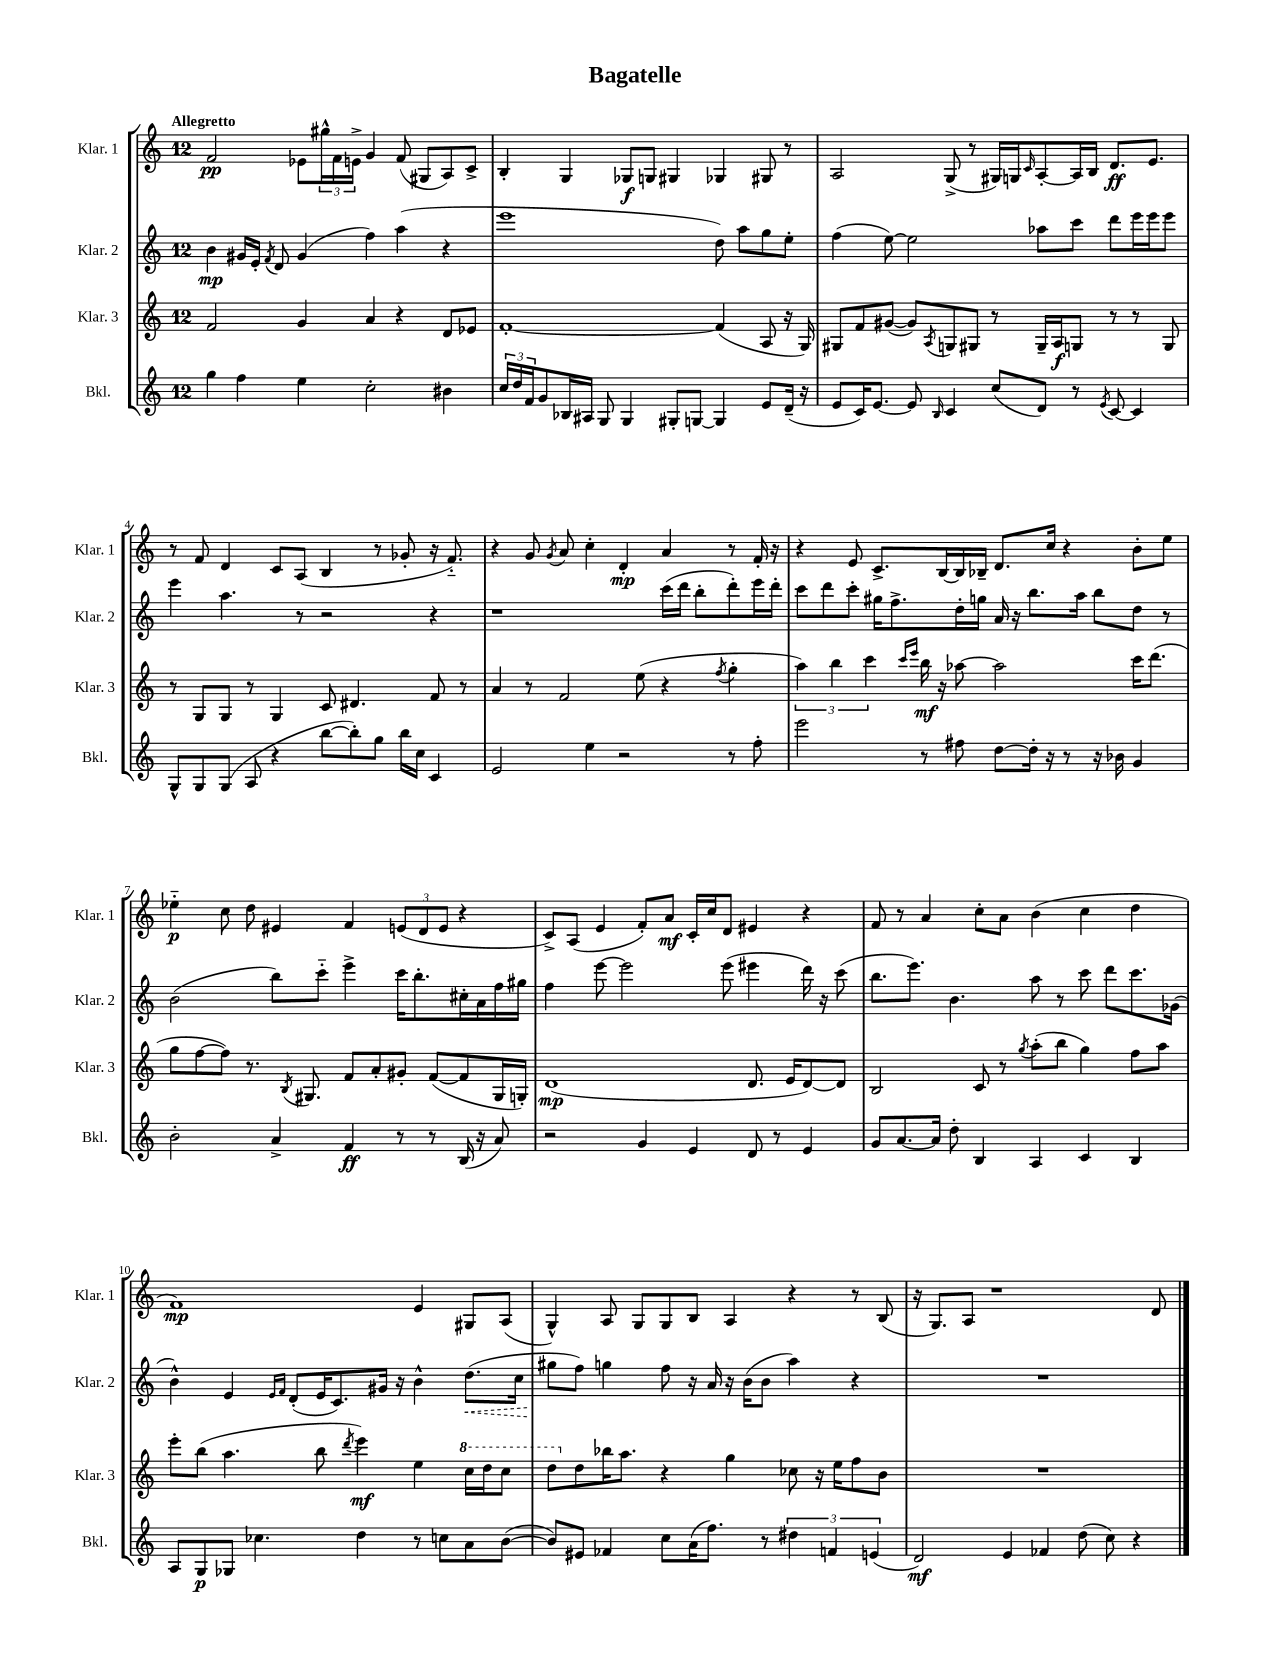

**kern	**kern	**kern	**kern
*staff4	*staff3	*staff2	*staff1
*clefG2	*clefG2	*clefG2	*clefG2
*k[]	*k[]	*k[]	*k[]
*M12/8	*M12/8	*M12/8	*M12/8
4gg	2f	4b	2f
4ff	.	16g#	.
.	.	16e'	.
.	.	8qf	.
.	.	8d	.
4ee	4g	(4g#	8e-
.	.	.	24gg#^^
.	.	.	24f
.	.	.	24e^
2cc'	4a	4ff)	4g
.	4r	(4aa	(8f
.	.	.	8G#
4b#	8d	4r	8A)
.	8e-	.	8c^
=	=	=	=
24cc	[1f'	1eee	4B'
24dd	.	.	.
24f	.	.	.
8g	.	.	.
16B-	.	.	4G
16A#	.	.	.
8G	.	.	.
4G	.	.	8G-
.	.	.	8G
8G#'	.	.	4G#
[8G	.	.	.
4G]	(4f]	8dd)	4G-
.	.	8aa	.
8e	8A	8gg	8G#
(16d~	16r	8ee'	8r
16r	16G)	.	.
=	=	=	=
8e	8G#	(4ff	2A
16c)	8f	.	.
[8.e	.	.	.
.	([8g#	[8ee)	.
8e]	8g#])	2ee]	.
16qqB	8qA	.	.
4c	8G	.	(8G^
.	8G#	.	8r
(8cc	8r	.	16G#)
.	.	.	16G
.	.	.	16qqc
8d)	16G#~	8aa-	[8A'
.	16A	.	.
8r	8G	8ccc	16A]
.	.	.	16B
8qe	.	.	.
[8c	8r	8ddd	8.d
4c]	8r	16eee	.
.	.	16eee	8.e
.	8G	8eee	.
=	=	=	=
8G^^	8r	4eee	8r
8G	8G	.	8f
(8G	8G	4.aa	4d
8A	8r	.	.
4r	4G	.	8c
.	.	8r	(8A
[8bb	8c	2r	4B
8bb'])	4.d#	.	.
8gg	.	.	8r
16bb	.	.	8g-'
16cc	.	.	.
4c	8f	4r	16r
.	.	.	8.f'~)
.	8r	.	.
=	=	=	=
2e	4a	1r	4r
.	8r	.	8g
.	.	.	8qg
.	2f	.	8a
4ee	.	.	4cc'
2r	.	.	4d'
.	(8ee	.	.
.	4r	(16ccc	4a
.	.	16ddd	.
.	.	8bb'	.
.	8qff	.	.
8r	4gg'	8ddd')	8r
8ff'	.	16eee	16f'
.	.	16ddd'	16r
=	=	=	=
2eee	6aa)	8ccc	4r
.	.	8ddd	.
.	6bb	.	.
.	.	8ccc'	8e
.	6ccc	.	.
.	.	16gg#	8.c^
.	.	8.ff^	.
.	16qqccc	.	.
.	16qqeee	.	.
8r	16bb	.	.
.	16r	.	[16B
8ff#	[8aa-	16dd'	16B]
.	.	16gg	16B-~
[8dd	2aa-]	16a	8.d
.	.	16r	.
16dd']	.	8.bb	.
16r	.	.	16cc
8r	.	.	4r
.	.	16aa	.
16r	.	8bb	.
16b-	.	.	.
4g	16ccc	8dd	8b'
.	(8.ddd	.	.
.	.	8r	8ee
=	=	=	=
2b'	8gg	(2b	4ee-'~
.	[8ff	.	.
.	8ff])	.	8cc
.	8.r	.	8dd
4a^	.	8bb)	4e#
.	8qB	.	.
.	8.G#	.	.
.	.	8ccc'~	.
4f	8f	4eee^	4f
.	8a'	.	.
8r	8g#'	16ccc	(12e
.	.	8.bb'	.
.	.	.	12d
8r	([8f	.	.
.	.	.	12e
(16B	8f]	16cc#'	4r
16r	.	16a	.
8a)	16G#	16ff	.
.	16G')	16gg#	.
=	=	=	=
2r	(1d	4ff	8c^)
.	.	.	(8A
.	.	[8eee	4e
.	.	2eee]	.
4g	.	.	8f')
.	.	.	8a
4e	.	.	16c'
.	.	.	16cc
.	.	(8eee	8d
8d	8.d	4eee#	4e#
8r	.	.	.
.	16e	.	.
4e	[8d)	16ddd)	4r
.	.	16r	.
.	8d]	(8ccc	.
=	=	=	=
8g	2B	8.bb	8f
[8.a	.	.	8r
.	.	8.eee)	.
.	.	.	4a
16a]	.	.	.
8dd'	.	4.b	.
4B	8c	.	8cc'
.	8r	.	8a
.	8qgg	.	.
4A	(8aa'	8aa	(4b
.	8bb	8r	.
4c	4gg)	8ccc	4cc
.	.	8ddd	.
4B	8ff	8.ccc	4dd
.	8aa	.	.
.	.	(16g-	.
=	=	=	=
8A	8eee'	4b^^)	1f)
8G	(8bb	.	.
8G-	4.aa	4e	.
4.cc-	.	.	.
.	.	16qqe	.
.	.	16qqf	.
.	.	(8d'	.
.	8bb	16e	.
.	.	8.c)	.
.	8qddd	.	.
4dd	4eee)	.	.
.	.	16g#	.
.	.	16r	.
8r	4ee	4b^^	4e
8cc	.	.	.
8a	16ccc	(8.dd	8G#
.	16ddd	.	.
([8b	8ccc	.	(8A
.	.	16cc	.
=	=	=	=
8b])	8ddd	8gg#	4G^^)
8e#	8dd	8ff)	.
4f-	16bb-	4gg	8A
.	8.aa	.	.
.	.	.	8G
8cc	4r	8ff	8G
(16a	.	16r	8B
8.ff)	.	16a	.
.	4gg	16r	4A
.	.	(16b	.
8r	.	8b	.
6dd#	8cc-	4aa)	4r
.	16r	.	.
6f	.	.	.
.	16ee	.	.
.	8ff	4r	8r
(6e	.	.	.
.	8b	.	(8B
=	=	=	=
2d)	1.r	1.r	16r
.	.	.	8.G)
.	.	.	8A
.	.	.	1r
4e	.	.	.
4f-	.	.	.
(8dd	.	.	.
8cc)	.	.	.
4r	.	.	.
.	.	.	8d
==	==	==	==
*-	*-	*-	*-
